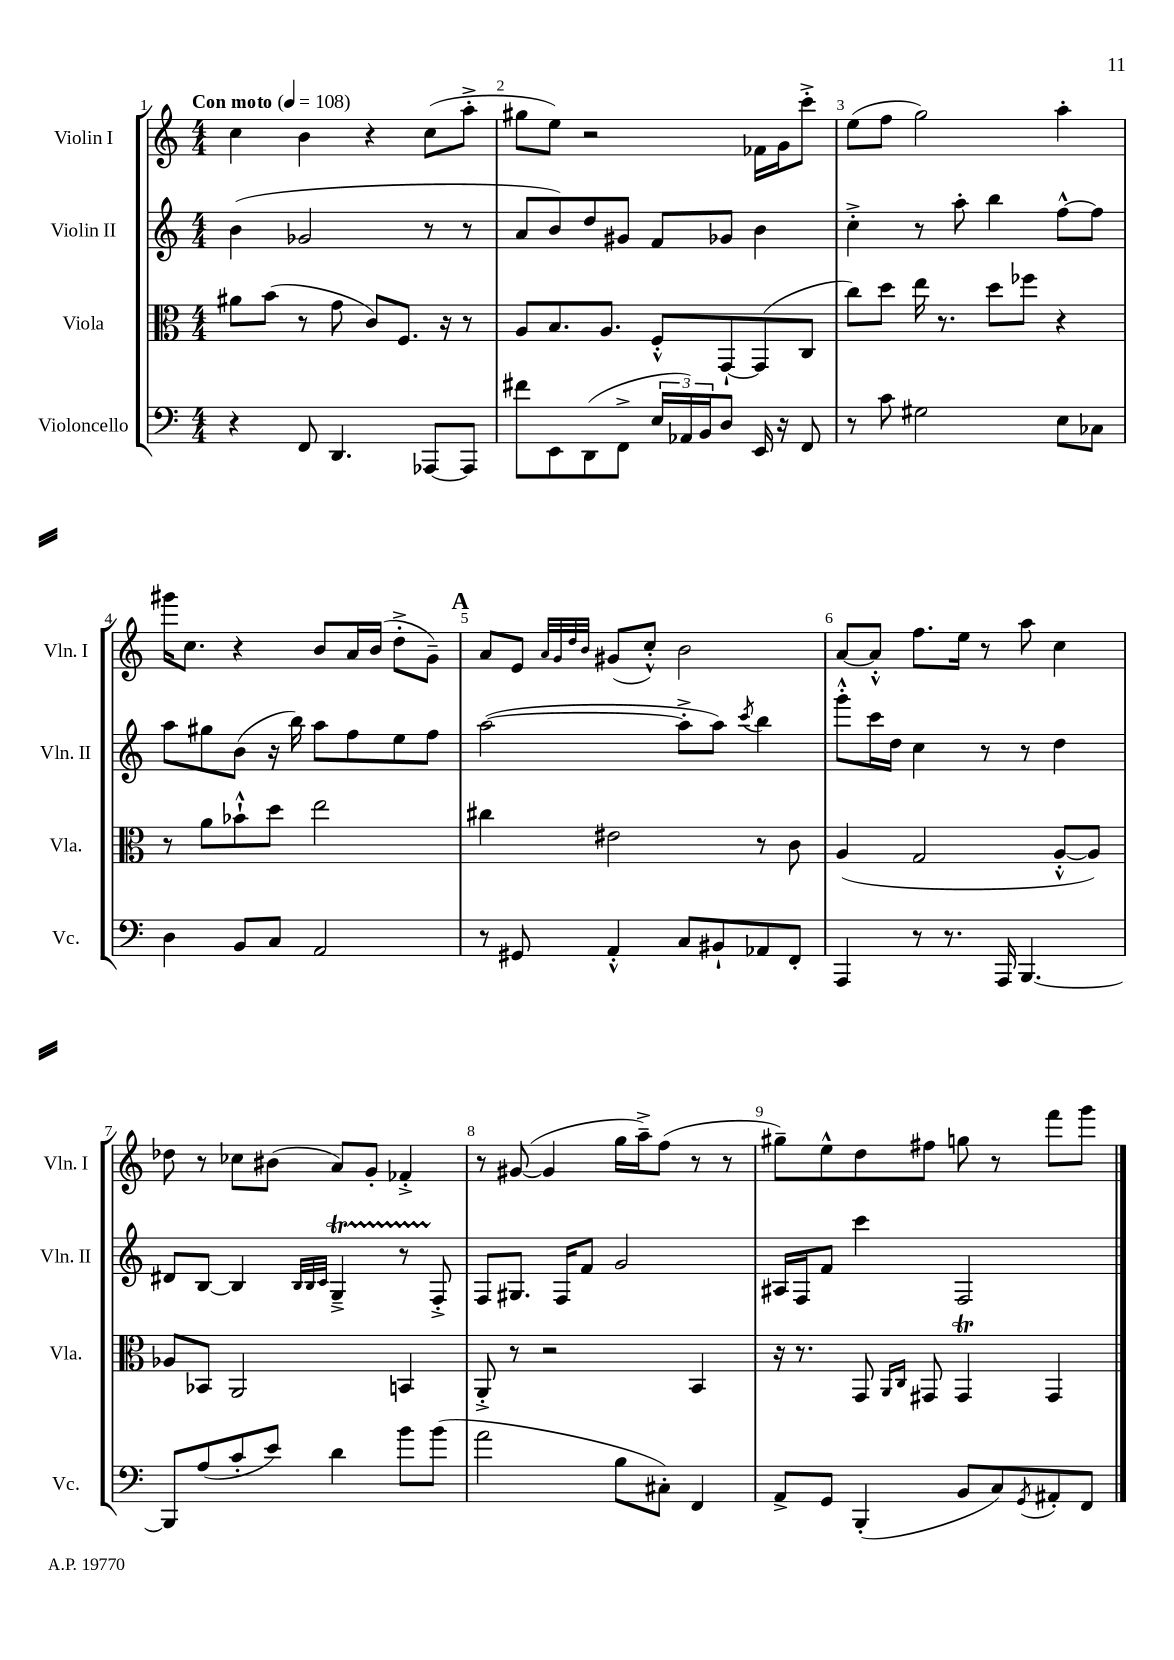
<<
\new StaffGroup <<
\new Staff = "s0" \with { instrumentName = "Violin I" shortInstrumentName = "Vln. I" } {
    \clef treble \key c \major \numericTimeSignature \time 4/4 \tempo "Con moto" 4 = 108
    c''4 b'4 r4 c''8( a''8-.-> |
    gis''8 e''8) r2 fes'16 g'16 c'''8-.-> |
    e''8( f''8 g''2) a''4-. |
    gis'''16 c''8. r4 b'8 a'16 b'16( d''8-.-> g'8--) |
    \mark \markup { \bold "A" } a'8 e'8 \grace { a'32 g'32 d''32 b'32 } gis'8( c''8-.-^) b'2 |
    a'8~ a'8-.-^ f''8. e''16 r8 a''8 c''4 |
    des''8 r8 ces''8 bis'8( a'8) g'8-. fes'4-.-> |
    r8 gis'8~( gis'4 g''16 a''16--->) f''8( r8 r8 |
    gis''8--) e''8-^ d''8 fis''8 g''8 r8 f'''8 g'''8 \bar "|." |
}
\new Staff = "s1" \with { instrumentName = "Violin II" shortInstrumentName = "Vln. II" } {
    \clef treble \key c \major \numericTimeSignature \time 4/4
    b'4( ges'2 r8 r8 |
    a'8 b'8) d''8 gis'8 f'8 ges'8 b'4 |
    c''4-.-> r8 a''8-. b''4 f''8~-^ f''8 |
    a''8 gis''8 b'8( r16 b''16) a''8 f''8 e''8 f''8 |
    \mark \markup { \bold "A" } a''2~( a''8-.-> a''8) \acciaccatura { c'''8 } b''4 |
    g'''8-.-^ c'''16 d''16 c''4 r8 r8 d''4 |
    dis'8 b8~ b4 \grace { b32 b32 c'32 } g4--->\startTrillSpan r8 f8-.->\stopTrillSpan |
    f8 gis8. f16 f'8 g'2 |
    ais16 f16 f'8 c'''4 f2 \bar "|." |
}
\new Staff = "s2" \with { instrumentName = "Viola" shortInstrumentName = "Vla." } {
    \clef alto \key c \major \numericTimeSignature \time 4/4
    ais'8 b'8( r8 g'8 c'8) f8. r16 r8 |
    a8 b8. a8. f8-.-^ g,8~-! g,8( c8 |
    c''8) d''8 e''16 r8. d''8 fes''8 r4 |
    r8 a'8 bes'8-!-^ d''8 e''2 |
    \mark \markup { \bold "A" } cis''4 eis'2 r8 c'8 |
    a4( g2 a8~-.-^ a8) |
    aes8 bes,8 a,2 b,4 |
    a,8-.-> r8 r2 b,4 |
    r16 r8. g,8 \grace { a,16 c16 } gis,8 gis,4\trill gis,4 \bar "|." |
}
\new Staff = "s3" \with { instrumentName = "Violoncello" shortInstrumentName = "Vc." } {
    \clef bass \key c \major \numericTimeSignature \time 4/4
    r4 f,8 d,4. aes,,8~ aes,,8 |
    fis'8 e,8 d,8( f,8-> \tuplet 3/2 { e16 aes,16) b,16 } d8 e,16 r16 f,8 |
    r8 c'8 gis2 e8 ces8 |
    d4 b,8 c8 a,2 |
    \mark \markup { \bold "A" } r8 gis,8 a,4-.-^ c8 bis,8-! aes,8 f,8-. |
    a,,4 r8 r8. a,,16 b,,4.~ |
    b,,8 a8( c'8-. e'8) d'4 b'8 b'8( |
    a'2 b8 cis8-.) f,4 |
    a,8-> g,8 b,,4-.( b,8 c8) \acciaccatura { g,8 } ais,8-. f,8 \bar "|." |
}
>>
>>
\layout { \context { \Score \override BarNumber.break-visibility = ##(#f #t #t) barNumberVisibility = #all-bar-numbers-visible } }
